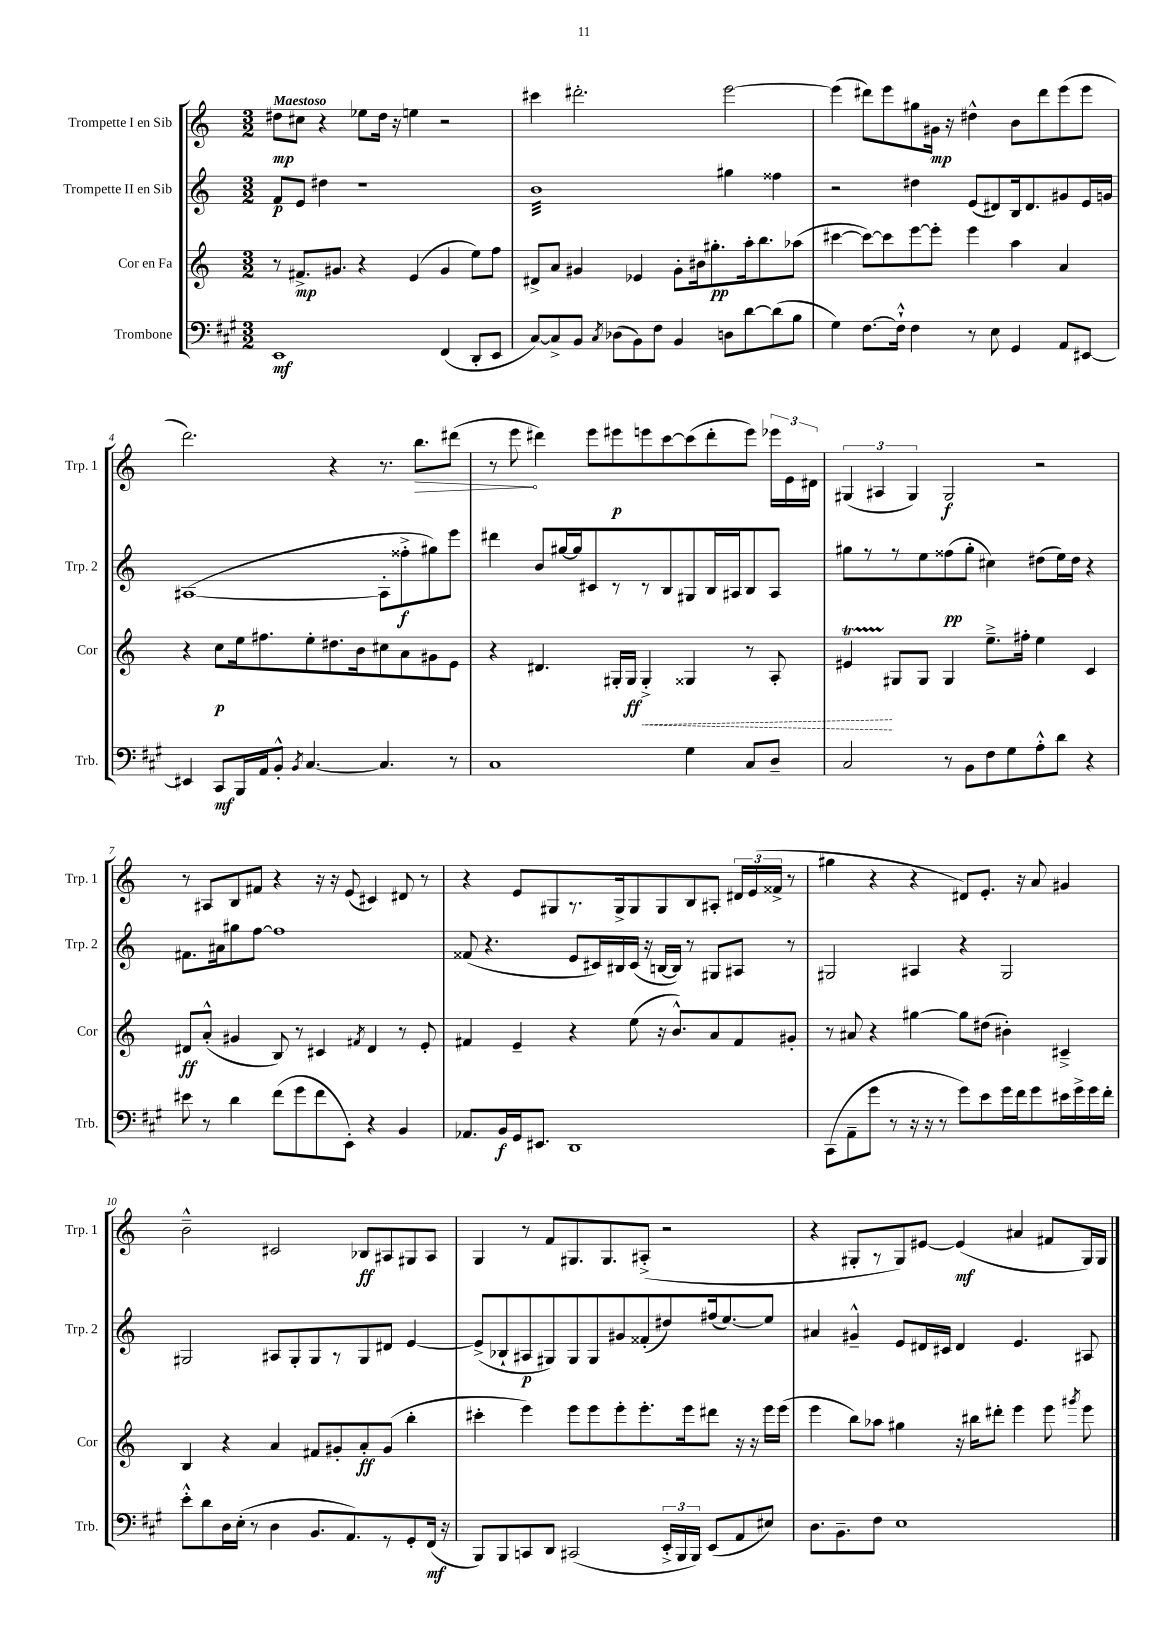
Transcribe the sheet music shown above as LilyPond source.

<<
\new StaffGroup <<
\new Staff = "s0" \with { instrumentName = "Trompette I en Sib" shortInstrumentName = "Trp. 1" } {
    \clef treble \key c \major \numericTimeSignature \time 3/2 \tempo "Maestoso"
    \autoBeamOff dis''8[\mp cis''8] r4 ees''8[ dis''16] r16 e''4 r2 |
    cis'''4 dis'''2.-. e'''2~ |
    e'''4( dis'''8[) e'''8 gis''8 gis'16]\mp r16 dis''4-^ b'8[ dis'''8 e'''8( e'''8] |
    d'''2.) r4 r8. \once \override Hairpin.circled-tip = ##t b''8.[\> dis'''8]( |
    r8 e'''8\! dis'''4) e'''8[ eis'''8\p e'''8 c'''8~ c'''8( dis'''8-. e'''8]) \tuplet 3/2 { ees'''16[ e'16 dis'16] } |
    \tuplet 3/2 { gis4( ais4 gis4) } gis2\f r2 |
    r8 ais8[ b8 fis'8] r4 r16 r16 e'8( cis'4) dis'8 r8 |
    r4 e'8[ gis8 r8. gis16-> gis8 gis8 b8 ais8]-. \tuplet 3/2 { dis'16[ e'16( fisis'16]-> } r8 |
    gis''4 r4 r4 dis'8[) e'8.]-. r16 a'8 gis'4 |
    b'2---^ cis'2 bes8[\ff ais8 gis8 ais8] |
    g4 r8 f'8[ gis8. gis8. ais8]-.->( r2 |
    r4 gis8[-. r8 gis8) eis'8]~ eis'4\mf( ais'4 fis'8[ gis16) gis16] \bar "|." |
}
\new Staff = "s1" \with { instrumentName = "Trompette II en Sib" shortInstrumentName = "Trp. 2" } {
    \clef treble \key c \major \numericTimeSignature \time 3/2
    \autoBeamOff f'8[\p e'8] dis''4 r1 |
    b'1:32 gis''4 fisis''4 |
    r2 dis''4 e'8[( dis'8) b16 dis'8. gis'8 e'16 g'16] |
    ais1~( ais8[-. fisis''8-.->\f gis''8) e'''8] |
    dis'''4 b'8[ gis''16~ gis''16 cis'8 r8 r8 b8 gis8 b16 ais16 b8 ais8] |
    gis''8[ r8 r8 e''8 fisis''8\pp( gis''8]-. cis''4) dis''8[( e''16) dis''16] r4 |
    fis'8.[ ais'16 gis''8 f''8]~ f''1 |
    fisis'8( r4. e'8[ cis'16) bis16 cis'16]( r16 b16[~ b16]) r8 gis8[ ais8] r8 |
    gis2 ais4 r4 gis2 |
    gis2 ais8[ gis8-. gis8 r8 gis8 dis'8] e'4~ |
    e'8[->( bes8-! ais8\p gis8) gis8 gis8 gis'8 fisis'8-.( dis''8) fis''16( e''8.~) e''8] |
    ais'4 gis'4---^ e'8[ dis'16 cis'16] dis'4 e'4. ais8 \bar "|." |
}
\new Staff = "s2" \with { instrumentName = "Cor en Fa" shortInstrumentName = "Cor" } {
    \clef treble \key c \major \numericTimeSignature \time 3/2
    \autoBeamOff r8 fis'8.[->\mp gis'8.] r4 e'4( gis'4 e''8[) f''8] |
    dis'8[-> a'8] gis'4 ees'4 gis'8[-. bis'16 gis''8.-.\pp a''16-. b''8. aes''8]( |
    cis'''4~ cis'''8[~) cis'''8 e'''8~ e'''8]-. e'''4 a''4 a'4 |
    r4 c''8[\p e''16 fis''8. e''8-. dis''8. b'16 cis''8 a'8 gis'8 e'8] |
    r4 dis'4. gis16[-. gis16]\ff \once \override Hairpin.style = #'dashed-line gis4-.->\< gisis4 r8 a8-. |
    eis'4\startTrillSpan\! gis8[\stopTrillSpan gis8] gis4 e''8.[---> fis''16]-. e''4 c'4 |
    dis'8[\ff a'8]-.-^( gis'4 b8) r8 cis'4 \acciaccatura { fis'8 } dis'4 r8 e'8-. |
    fis'4 e'4-- r4 e''8( r16 b'8.[-^) a'8 fis'8 gis'8]-. |
    r8 ais'8 r4 gis''4~ gis''8[ dis''8]( bis'4-.) cis'4---> |
    b4 r4 a'4 fis'8[ gis'8-. a'8-.\ff gis'8]( b''4-. |
    cis'''4-. e'''4) e'''8[ e'''8 e'''8-. e'''8.-. e'''16 dis'''8] r16 r16 e'''16[ e'''16]( |
    e'''4 b''8[) aes''8] gis''4 r16 bis''16[ dis'''8]-. e'''4 e'''8 \acciaccatura { gis'''8 } e'''8 \bar "|." |
}
\new Staff = "s3" \with { instrumentName = "Trombone" shortInstrumentName = "Trb." } {
    \clef bass \key a \major \numericTimeSignature \time 3/2
    \autoBeamOff e,1\mf fis,4( d,8[-. e,8] |
    cis8[~) cis8-> b,8] \acciaccatura { cis8 } des8[( b,8) fis8] b,4 d8[ d'8~ d'8( b8] |
    gis4) fis8.[~ fis16]-!-^ fis4 r8 e8 gis,4 a,8[ eis,8]~ |
    eis,4 cis,8[\mf b,,16 a,16 b,8]-.-^ \acciaccatura { b,8 } cis4.~ cis4. r8 |
    cis1 gis4 cis8[ d8]-- |
    cis2 r8 b,8[ fis8 gis8 a8-.-^ d'8] r4 |
    eis'8 r8 d'4 fis'8[( gis'8 fis'8 e,8]-.) r4 b,4 |
    aes,8.[ b,16\f gis,16 eis,8.] d,1 |
    cis,8[( a,8-- gis'8] r8 r16 r16 r8 gis'8[) e'8 gis'16 fis'16 gis'8 eis'16 gis'16-> gis'16 fis'16]-. |
    e'8[-.-^ d'8 d16 e16]-.( r8 d4 b,8.[ a,8.) r8 gis,8-. fis,16]\mf( r16 |
    b,,8[) b,,8 c,8 d,8] cis,2( \tuplet 3/2 { e,16[-.-> b,,16 b,,16]) } e,8[( a,8 eis8]) |
    d8.[ b,8.-- fis8] e1 \bar "|." |
}
>>
>>
